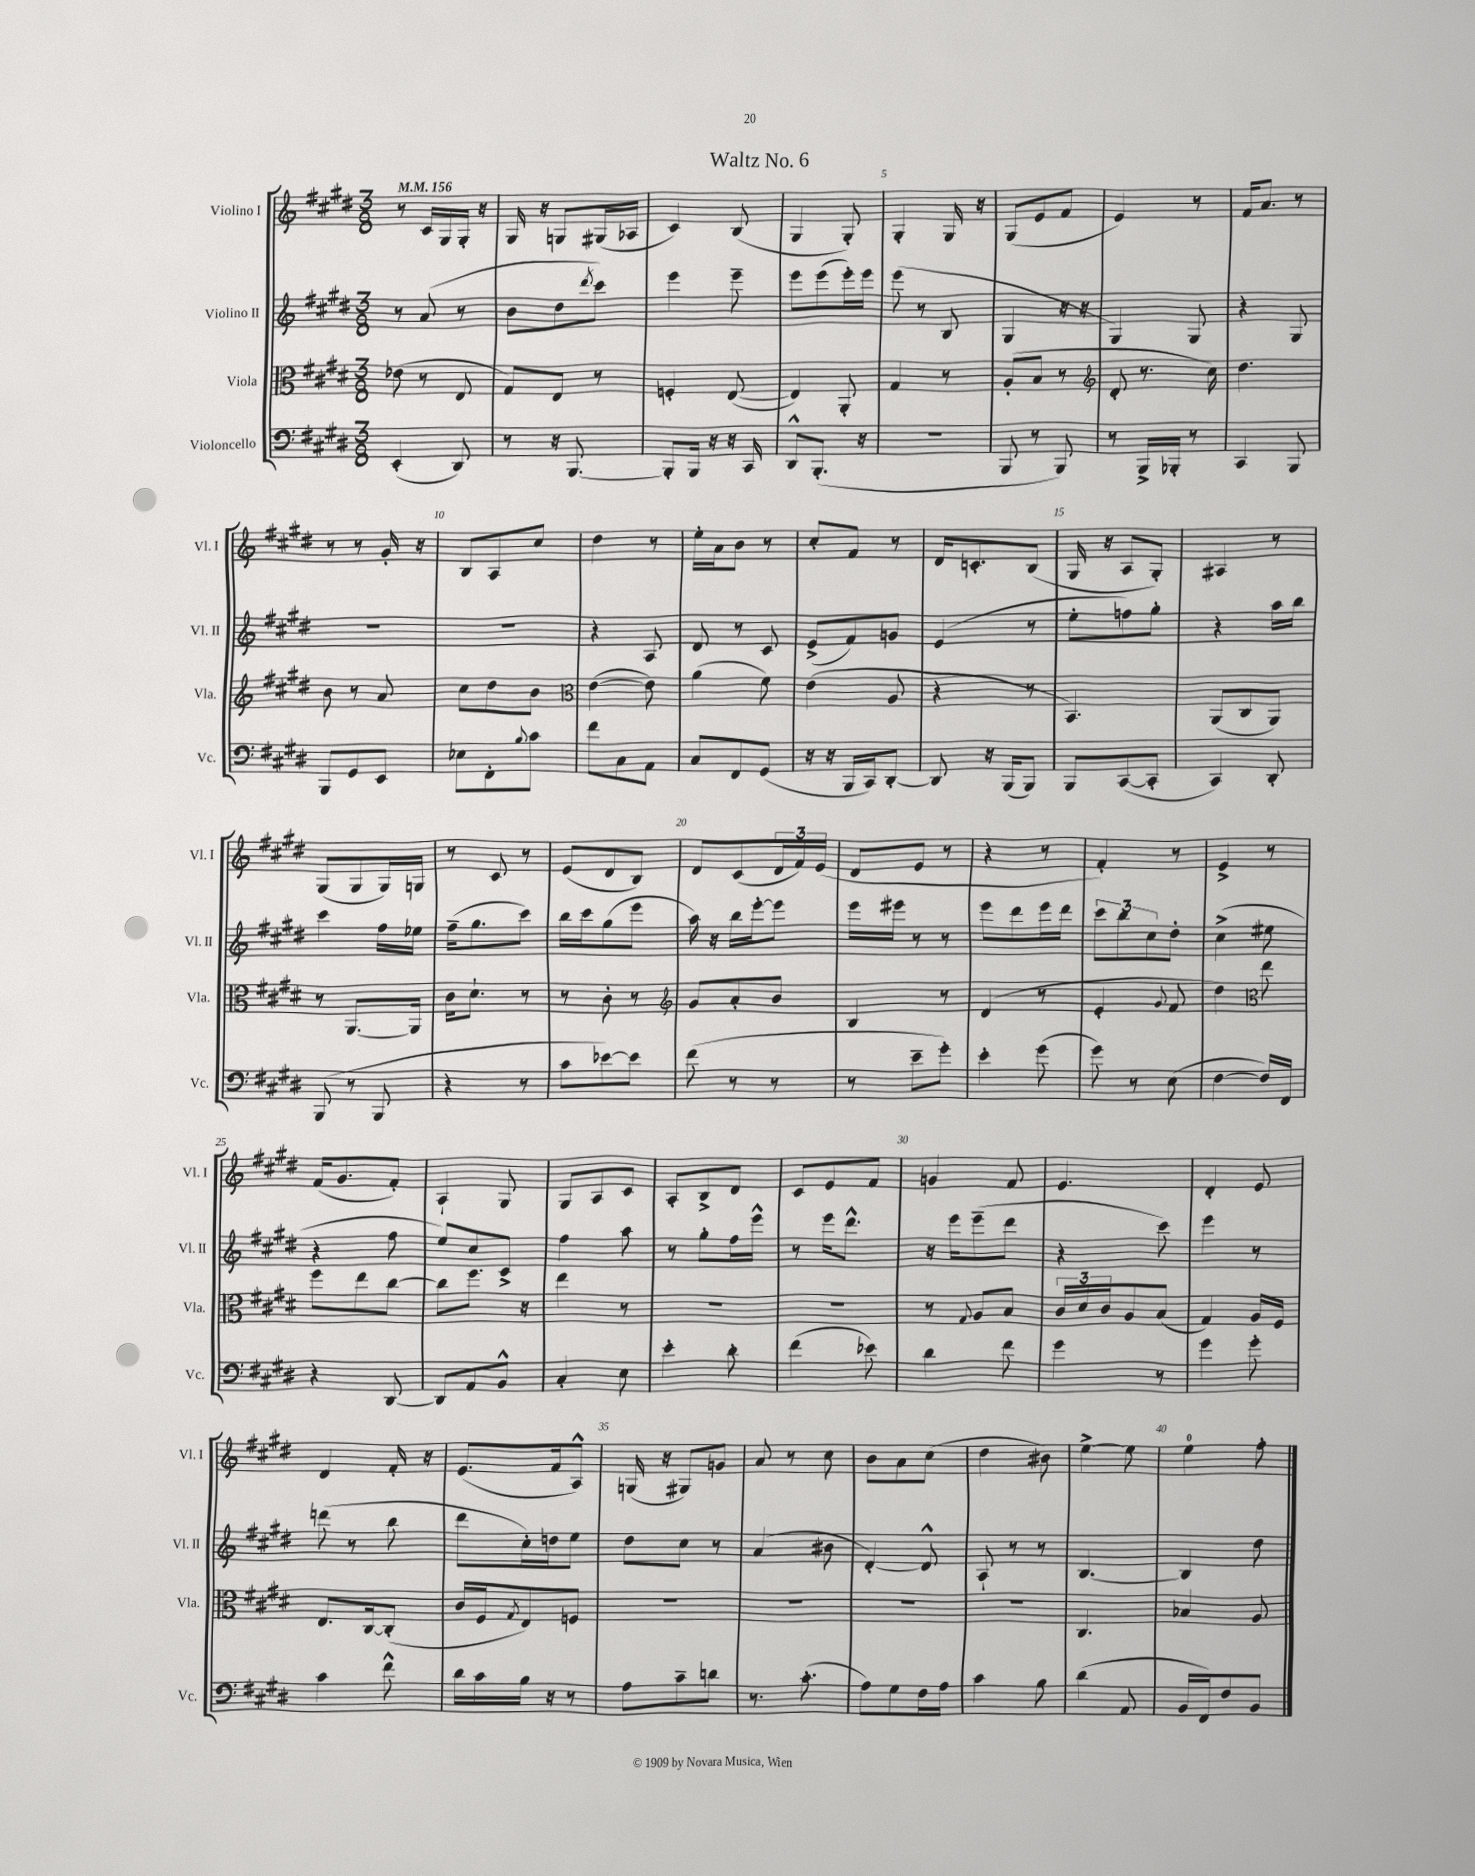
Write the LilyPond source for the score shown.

\header { title = "Waltz No. 6" }
<<
\new StaffGroup <<
\new Staff = "s0" \with { instrumentName = "Violino I" shortInstrumentName = "Vl. I" } {
    \clef treble \key e \major \numericTimeSignature \time 3/8 \tempo 4 = 156
    r8 cis'16 gis16 gis16-. r16 |
    gis16 r16 g8 gis16( aes16 |
    cis'4) b8( |
    gis4 gis8-.) |
    gis4-. gis16 r16 |
    gis8( e'8 fis'8 |
    e'4) r8 |
    fis'16 a'8. r8 |
    r8 r8 gis'16-. r16 |
    b8 a8 cis''8 |
    dis''4 r8 |
    e''16-. a'16 b'8 r8 |
    cis''8-. fis'8 r8 |
    dis'16 c'8.-. b8( |
    gis16 r16 a8 gis8-.) |
    ais4 r8 |
    gis8( gis8 gis16) g16 |
    r8 cis'8 r8 |
    e'8( dis'8 b8) |
    dis'8 cis'8( \tuplet 3/2 { dis'16 fis'16) e'16( } |
    dis'8 e'8 r8 |
    r4 r8 |
    fis'4-.) r8 |
    e'4-> r8 |
    fis'16( gis'8. fis'8-.) |
    a4-! gis8 |
    gis8 a8 cis'8 |
    a8-. b8-> dis'8 |
    cis'8 e'8 fis'8 |
    g'4 fis'8 |
    e'4. |
    dis'4-. e'8 |
    dis'4 fis'16-. r16 |
    e'8.( fis'16 a8-^) |
    g16( r16 gis8) g'8 |
    a'8 r8 cis''8 |
    b'8 a'8 cis''8( |
    dis''4 bis'8) |
    e''4~-> e''8 |
    e''4-0 fis''8-. \bar "|." |
}
\new Staff = "s1" \with { instrumentName = "Violino II" shortInstrumentName = "Vl. II" } {
    \clef treble \key e \major \numericTimeSignature \time 3/8
    r8 a'8( r8 |
    b'8 dis''8 \acciaccatura { dis'''8 } cis'''8) |
    e'''4 e'''8-- |
    e'''8 e'''8( e'''16-.) e'''16 |
    e'''8( r8 b8 |
    gis4 r16 r16 |
    gis4) gis8 |
    r4 gis8 |
    R4. |
    R4. |
    r4 a8 |
    dis'8 r8 cis'8 |
    e'8->( fis'8) g'8 |
    e'4( r8 |
    e''8-. f''8) gis''8-. |
    r4 a''16 b''16 |
    cis'''4 fis''16 ees''16 |
    fis''16--( gis''8. cis'''8) |
    b''16 cis'''16 gis''8( e'''8 |
    a''16) r16 b''16 e'''16~-. e'''8 |
    e'''16 eis'''16 r8 r8 |
    e'''8 dis'''8 e'''16 dis'''16 |
    \tuplet 3/2 { cis'''8 b''8 cis''8 } dis''8-. |
    cis''4->( eis''8 |
    r4 fis''8 |
    e''8) cis''8 cis'8-> |
    fis''4 a''8 |
    r8 gis''8-. fis''16 e'''16-^ |
    r8 e'''16 dis'''8.-^ |
    r16 e'''16 e'''8--( dis'''8 |
    r4 cis'''8) |
    e'''4 r8 |
    d'''8( r8 b''8 |
    dis'''8 cis''16-.) d''16 e''8 |
    dis''8 cis''8 r8 |
    a'4( bis'8 |
    dis'4~-.) dis'8-^ |
    a8-! r8 r8 |
    b4.~ |
    b4 dis''8 \bar "|." |
}
\new Staff = "s2" \with { instrumentName = "Viola" shortInstrumentName = "Vla." } {
    \clef alto \key e \major \numericTimeSignature \time 3/8
    ees'8( r8 e8 |
    gis8) e8 r8 |
    f4-. e8~( |
    e4) a,8-. |
    gis4 r8 |
    a8-.( b8 r8 |
    \clef treble dis'8-. r8. cis''16) |
    dis''4. |
    b'8 r8 a'8 |
    cis''8 dis''8 b'8 |
    \clef alto e'4~( e'8) |
    a'4( fis'8) |
    e'4( a8 |
    r4 r8 |
    b,4.) |
    a,8( cis8 a,8) |
    r8 a,8.~ a,16 |
    cis'16 dis'8.-! r8 |
    r8 cis'8-. r8 |
    \clef treble gis'8 a'8-. b'8 |
    b4 r8 |
    dis'4( r8 |
    e'4-. \appoggiatura { gis'8 } fis'8 |
    dis''4) \clef alto e''8 |
    fis''8 e''8 cis''8~ |
    cis''8 fis''8. r16 |
    e''4 r8 |
    R4. |
    R4. |
    r8 \appoggiatura { gis8 } a8 b8 |
    \tuplet 3/2 { cis'16 dis'16 cis'16 } a8 b8( |
    gis4) a16 fis16 |
    e8. cis16~ cis8-.( |
    cis'16 fis16 \acciaccatura { gis8 } e8) f8 |
    R4. |
    R4. |
    R4. |
    R4. |
    cis4. |
    bes4 a8 \bar "|." |
}
\new Staff = "s3" \with { instrumentName = "Violoncello" shortInstrumentName = "Vc." } {
    \clef bass \key e \major \numericTimeSignature \time 3/8
    e,4-.( dis,8) |
    r8 r16 b,,8.~ |
    b,,8-. b,,16 r16 r16 cis,16 |
    dis,8-^ b,,8.-.( r16 |
    R4. |
    b,,8 r8 b,,8) |
    r8 b,,16-> bes,,16-. r8 |
    cis,4 b,,8 |
    b,,8 gis,8 e,8 |
    ees8 fis,8-. \appoggiatura { b8 } cis'8 |
    fis'8 cis8 a,8 |
    cis8 fis,8 gis,8( |
    r16 r16 b,,16 cis,16) dis,8~-. |
    dis,8 r16 b,,16( b,,8) |
    b,,8 cis,8~( cis,8-. |
    cis,4) dis,8-. |
    b,,8( r8 b,,8 |
    r4 r8 |
    cis'8 ees'8~) ees'8 |
    fis'8( r8 r8 |
    r8 e'8-- gis'8-.) |
    e'4-. gis'8( |
    gis'8) r8 e8( |
    fis4~ fis16) fis,16 |
    r4 dis,8~ |
    dis,8 a,8 b,8-^ |
    cis4-. e8 |
    e'4-. dis'8-. |
    fis'4( ees'8) |
    dis'4 fis'8 |
    gis'4 r8 |
    gis'4 gis'8-. |
    cis'4 fis'8-^ |
    dis'16 cis'16 b16 r16 r8 |
    a8 cis'8-- d'8 |
    r8. cis'8.-.( |
    a8) gis8 fis16 a16 |
    cis'4 b8 |
    dis'4( a,8 |
    b,16 fis,16) fis8 b,8 \bar "|." |
}
>>
>>
\layout { \context { \Score \override BarNumber.break-visibility = ##(#f #t #t) barNumberVisibility = #(every-nth-bar-number-visible 5) } }
